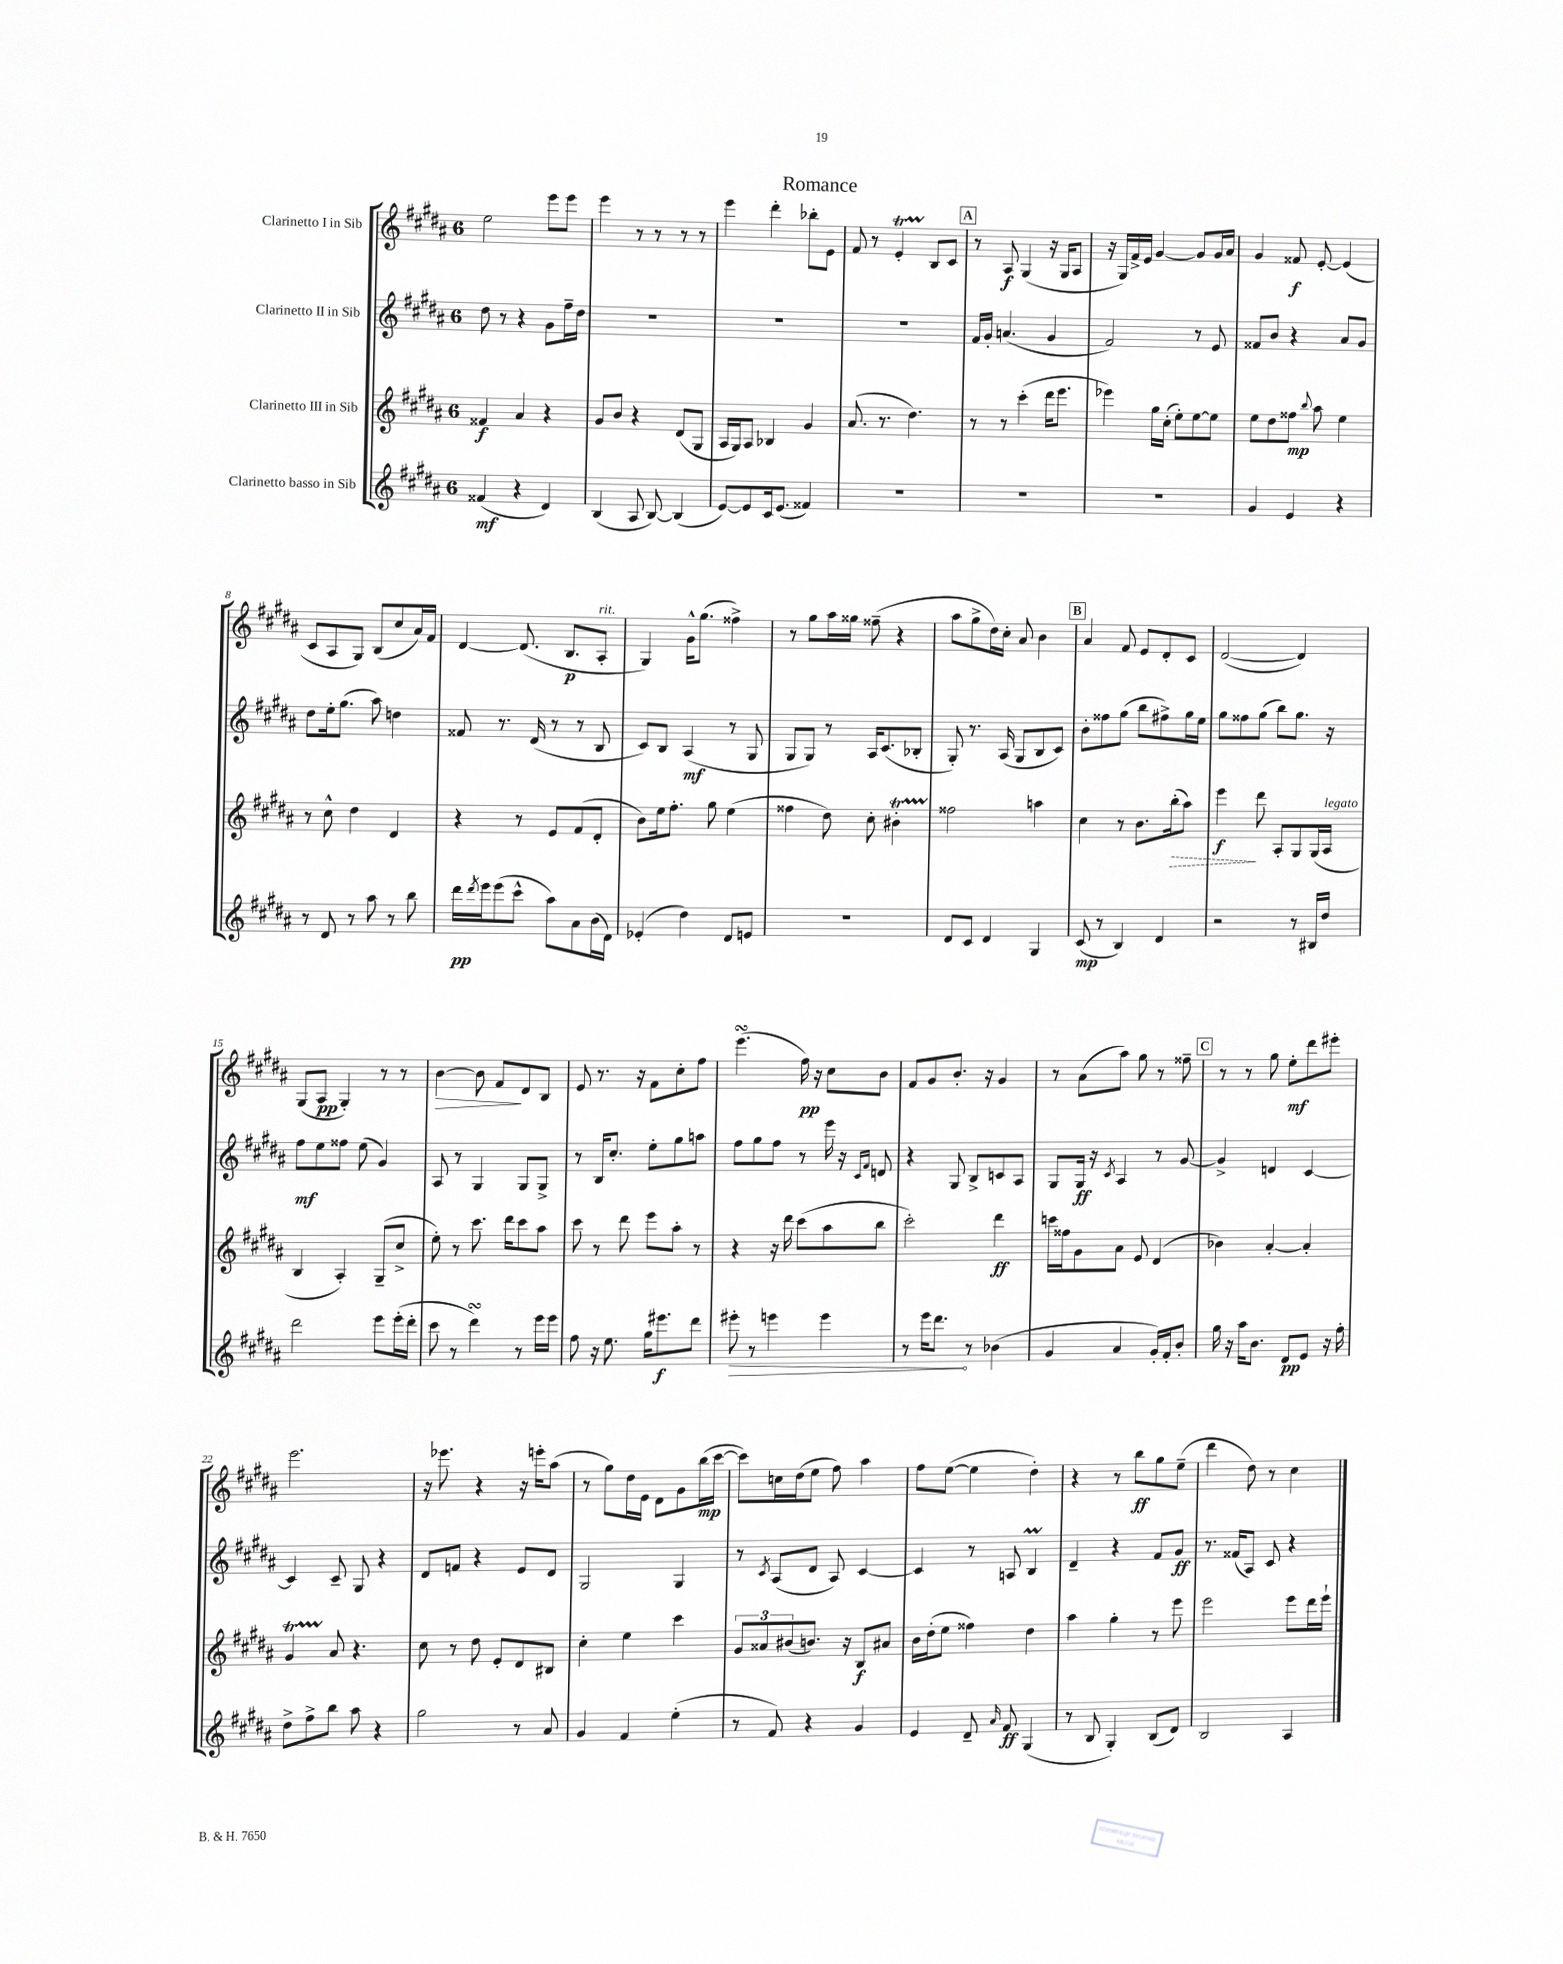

**kern	**dynam	**kern	**dynam	**kern	**dynam	**kern	**dynam
*part4	*part4	*part3	*part3	*part2	*part2	*part1	*part1
*staff4	*staff4	*staff3	*staff3	*staff2	*staff2	*staff1	*staff1
*I"Clarinetto basso in Sib	*	*I"Clarinetto III in Sib	*	*I"Clarinetto II in Sib	*	*I"Clarinetto I in Sib	*
*clefG2	*	*clefG2	*	*clefG2	*	*clefG2	*
*k[f#c#g#d#a#]	*	*k[f#c#g#d#a#]	*	*k[f#c#g#d#a#]	*	*k[f#c#g#d#a#]	*
*M6/8	*	*M6/8	*	*M6/8	*	*M6/8	*
=1	=1	=1	=1	=1	=1	=1	=1
(4f##X/	mf	4f##X/	f	8dd#\	.	2ee\	.
.	.	.	.	8r	.	.	.
4r	.	4a#/	.	4r	.	.	.
4d#/)	.	4r	.	8g#\L	.	8eee\L	.
.	.	.	.	16ff#~\L	.	8eee\J	.
.	.	.	.	16dd#\JJ	.	.	.
=2	=2	=2	=2	=2	=2	=2	=2
(4B/	.	8g#/L	.	2.r	.	4eee\	.
.	.	8b/J	.	.	.	.	.
8A#/	.	4r	.	.	.	8r	.
[8B/)	.	.	.	.	.	8r	.
(4B/]	.	(8d#/L	.	.	.	8r	.
.	.	8G#/J	.	.	.	8r	.
=3	=3	=3	=3	=3	=3	=3	=3
[8e/L)	.	16A#/LL	.	2.r	.	4eee\	.
.	.	16G#/J)	.	.	.	.	.
8e/]	.	8A#/J	.	.	.	.	.
16c#/k	.	4B-X/	.	.	.	4ddd#'\	.
(8.e/J	.	.	.	.	.	.	.
4f##X/)	.	4g#/	.	.	.	8bb-X'\L	.
.	.	.	.	.	.	8e\J	.
=4	=4	=4	=4	=4	=4	=4	=4
2.r	.	(8.a#/	.	2.r	.	8f#/	.
.	.	.	.	.	.	8r	.
.	.	8.r	.	.	.	.	.
.	.	.	.	.	.	4eT'/	.
.	.	4.dd#\)	.	.	.	.	.
.	.	.	.	.	.	8B/L	.
.	.	.	.	.	.	8c#/J	.
!!LO:REH:place=s1:t=A
=5	=5	=5	=5	=5	=5	=5	=5
2.r	.	8r	.	16f#/LL	.	8r	.
.	.	.	.	16g#'/JJ	.	.	.
.	.	8r	.	(4.an/	.	8A#/	f
.	.	(4ccc#'\	.	.	.	(4G#/	.
.	.	16ddd#\KL	.	4g#/	.	16r	.
.	.	8.eee\J	.	.	.	16G#/KL	.
.	.	.	.	.	.	8A#/J	.
=6	=6	=6	=6	=6	=6	=6	=6
2.r	.	4eee-X\)	.	2f#/)	.	16r	.
.	.	.	.	.	.	16G#/LL)	.
.	.	.	.	.	.	16f#^/	.
.	.	.	.	.	.	16e/JJ	.
.	.	16gg#\LL	.	.	.	[4g#/	.
.	.	(16cc#'\JJ	.	.	.	.	.
.	.	8ee'\L)	.	.	.	.	.
.	.	[8ee\	.	8r	.	8g#/L]	.
.	.	8ee\J]	.	8e/	.	16g#/L	.
.	.	.	.	.	.	16a#/JJ	.
=7	=7	=7	=7	=7	=7	=7	=7
4g#/	.	8ee\L	.	8f##X/L	.	4g#/	.
.	.	8dd#\	.	8b/J	.	.	.
4e/	.	8ff##X\J	mp	4r	.	8f##X/	f
.	.	8qqbb/	.	.	.	.	.
.	.	8aa#\	.	.	.	[8e'/	.
4r	.	4ee\	.	8a#/L	.	(4e/]	.
.	.	.	.	8g#/J	.	.	.
!!LO:LB:g=z
=8	=8	=8	=8	=8	=8	=8	=8
8r	.	8r	.	8dd#\L	.	8c#/L	.
8d#/	.	8cc#^^\	.	16ee'\k	.	8A#/	.
.	.	.	.	(8.gg#\J	.	.	.
8r	.	4dd#\	.	.	.	8G#/J)	.
8aa#\	.	.	.	8aa#\)	.	(8B/L	.
8r	.	4d#/	.	4ddn\	.	8cc#/	.
8bb\	.	.	.	.	.	16a#/L)	.
.	.	.	.	.	.	16f#/JJ	.
=9	=9	=9	=9	=9	=9	=9	=9
16ddd#\LL	pp	4r	.	8f##X/	.	[4d#/	.
8qddd#/	.	.	.	.	.	.	.
16eee\J	.	.	.	.	.	.	.
(8eee\	.	.	.	8.r	.	.	.
8ccc#^^\J	.	8r	.	.	.	(8.d#/]	.
.	.	.	.	(16d#/	.	.	.
8aa#\L)	.	8e/L	.	8r	.	.	.
.	.	.	.	.	.	8.B/L	p
8a#\	.	(8f#/	.	8r	.	.	.
!	!	!	!	!	!	!LO:TX:a:i:t=rit.	!
(16b\L	.	8d#'/J	.	8B/	.	8A#'/J	.
16d#\JJ)	.	.	.	.	.	.	.
=10	=10	=10	=10	=10	=10	=10	=10
(4e-X'/	.	8b\L)	.	8c#/L)	.	4G#/)	.
.	.	16ee\k	.	8B/J	.	.	.
.	.	8.ff#'\J	.	.	.	.	.
4dd#\)	.	.	.	(4A#/	mf	16g#^^\KL	.
.	.	.	.	.	.	(8.gg#\J	.
.	.	8gg#\	.	.	.	.	.
8d#/L	.	(4ee\	.	8r	.	4ff##X^\)	.
8en/J	.	.	.	8G#/	.	.	.
=11	=11	=11	=11	=11	=11	=11	=11
2.r	.	4ff##X\	.	8G#/L	.	8r	.
.	.	.	.	8G#/J)	.	8gg#\L	.
.	.	8dd#\)	.	8r	.	16aa#\L	.
.	.	.	.	.	.	16gg##X\JJ	.
.	.	8cc#'\	.	16A#/KL	.	(8ff##X~\	.
.	.	.	.	(8.c#/	.	.	.
.	.	4b#Xt'\	.	.	.	4r	.
.	.	.	.	8B-X'/J	.	.	.
=12	=12	=12	=12	=12	=12	=12	=12
8d#/L	.	2ff##X\	.	8G#'/)	.	8aa#\L	.
8c#/J	.	.	.	8.r	.	8gg#^\	.
4d#/	.	.	.	.	.	16dd#\L)	.
.	.	.	.	(16A#/	.	16cc#'\JJ	.
.	.	.	.	8G#/L	.	8a#/	.
4G#/	.	4aan\	.	8B/	.	4b\	.
.	.	.	.	8c#/J)	.	.	.
!!LO:REH:place=s1:t=B
=13	=13	=13	=13	=13	=13	=13	=13
(8c#/	mp	4cc#\	.	8b'\L	.	4a#/	.
8r	.	.	.	8ff##X\	.	.	.
4B/)	.	8r	.	(8gg#\J	.	8f#/	.
.	.	8.b\L	.	8bb\L	.	8e/L	.
4d#/	.	.	.	8ff#X^\)	.	8d#'/	.
!	!	!	!LO:HP:b	!	!	!	!
.	.	(16bb'\k	>	.	.	.	.
.	.	8aa#\J)	.	16gg#\L	.	8c#/J	.
.	.	.	.	16ee\JJ	.	.	.
=14	=14	=14	=14	=14	=14	=14	=14
2r	.	4eee\	f	8gg#\L	.	([2d#/	.
.	.	.	.	8ff##X\	.	.	.
.	.	8ddd#\	]	(8gg#\J	.	.	.
.	.	8A#'/L	.	8bb\L)	.	.	.
8r	.	8G#/	.	8.gg#\J	.	4d#/])	.
16B#X/LL	.	(16G#/L	.	.	.	.	.
!	!	!LO:TX:a:i:t=legato	!	!	!	!	!
16dd#/JJ	.	16A#/JJ	.	16r	.	.	.
!!LO:LB:g=z
=15	=15	=15	=15	=15	=15	=15	=15
2ddd#\	.	4B/	.	8ff#\L	mf	(8G#/L	.
.	.	.	.	8ee\	.	8A#/J	pp
.	.	4A#'/)	.	8ff##X\J	.	4G#'/)	.
.	.	.	.	(8ee\	.	.	.
8eee\L	.	(8G#~/L	.	4g#/)	.	8r	.
(16eee'\L	.	8cc#^/J	.	.	.	8r	.
16ddd#'\JJ	.	.	.	.	.	.	.
=16	=16	=16	=16	=16	=16	=16	=16
!	!	!	!	!	!	!	!LO:HP:b
8ccc#\	.	8ee'\)	.	8A#/	.	[4b\	>
8r	.	8r	.	8r	.	.	.
4ddd#sSsS\)	.	8.ccc#\	.	4G#/	.	8b\]	.
.	.	.	.	.	.	8f#/L	.
.	.	16ddd#\KL	.	.	.	.	.
8r	.	8ccc#\	.	8G#/L	.	8d#/	]
16eee\LL	.	8aa#\J	.	8G#^/J	.	8B/J	.
16eee\JJ	.	.	.	.	.	.	.
=17	=17	=17	=17	=17	=17	=17	=17
8ff#\	.	8ccc#\	.	8r	.	8e/	.
16r	.	8r	.	16B/KL	.	8.r	.
8.ee\	.	.	.	8.cc#'/J	.	.	.
.	.	8ddd#\	.	.	.	.	.
.	.	.	.	.	.	16r	.
16gg#\KL	.	8eee\L	.	8ee'\L	.	8f#\L	.
8.eee#X\	f	.	.	.	.	.	.
.	.	8aa#'\J	.	8gg#\	.	8cc#'\	.
8ddd#\J	.	8r	.	8aan\J	.	8ff#\J	.
=18	=18	=18	=18	=18	=18	=18	=18
!	!LO:HP:b	!	!	!	!	!	!
8eee#X'\	>	4r	.	8ff#\L	.	(4.eeesSSs\	.
8r	.	.	.	8gg#\	.	.	.
4eeen\	.	16r	.	8ff#\J	.	.	.
.	.	16ddd#\	.	.	.	.	.
.	.	(8ccc#\L	.	8r	.	16ff#\)	pp
.	.	.	.	.	.	16r	.
4eee\	.	8aa#\	.	16eee\	.	8cc#\L	.
.	.	.	.	16r	.	.	.
.	.	.	.	16qqc#/LL	.	.	.
.	.	.	.	16qqf#/JJ	.	.	.
.	.	8bb\J	.	8dn/	.	8b\J	.
=19	=19	=19	=19	=19	=19	=19	=19
8r	.	2ccc#'\)	.	4r	.	8f#/L	.
16eee\KL	.	.	.	.	.	8g#/	.
8.ddd#\J	.	.	.	.	.	.	.
.	.	.	.	8G#/	.	8.b'/J	.
8r	]	.	.	8B^/L	.	.	.
.	.	.	.	.	.	16r	.
(4b-X\	.	4ddd#\	ff	8cn/	.	4g#/	.
.	.	.	.	8A#/J	.	.	.
=20	=20	=20	=20	=20	=20	=20	=20
4g#/	.	16cccn\LL	.	8G#/L	.	8r	.
.	.	16ff##X\J	.	.	.	.	.
.	.	8g#\	.	16G#/Jk	ff	(8a#\L	.
.	.	.	.	16r	.	.	.
.	.	.	.	8qc#/	.	.	.
4a#/	.	8a#\J	.	4A#/	.	8aa#\J)	.
.	.	8e/	.	.	.	8gg#\	.
16g#'/LL)	.	(4d#/	.	8r	.	8r	.
16f#'/J	.	.	.	.	.	.	.
8b'/J	.	.	.	[8g#/	.	8ff##X~\	.
!!LO:REH:place=s1:t=C
=21	=21	=21	=21	=21	=21	=21	=21
16gg#\	.	4b-X\)	.	4g#^/]	.	8r	.
16r	.	.	.	.	.	.	.
16aa#\KL	.	.	.	.	.	8r	.
8.b\J	.	.	.	.	.	.	.
.	.	[4a#'/	.	4dn/	.	8gg#\	.
8d#/L	pp	.	.	.	.	8ee'\L	mf
8e/J	.	4a#'/]	.	[4c#/	.	8ddd#\	.
16r	.	.	.	.	.	8eee#X'\J	.
16ff#'\	.	.	.	.	.	.	.
!!LO:LB:g=z
=22	=22	=22	=22	=22	=22	=22	=22
8dd#^\L	.	4g#T/	.	4c#/]	.	2.eee\	.
8ff#^\	.	.	.	.	.	.	.
8bb\J	.	8a#/	.	8c#~/	.	.	.
8aa#\	.	4.r	.	8G#/	.	.	.
4r	.	.	.	4r	.	.	.
=23	=23	=23	=23	=23	=23	=23	=23
2gg#\	.	8cc#\	.	8d#/L	.	16r	.
.	.	.	.	.	.	8.eee-X\	.
.	.	8r	.	8fn/J	.	.	.
.	.	8dd#\	.	4r	.	4r	.
.	.	8e'/L	.	.	.	.	.
8r	.	8d#/	.	8e/L	.	16r	.
.	.	.	.	.	.	16eeen'\KL	.
8a#/	.	8B#X/J	.	8d#/J	.	(8aa#\J	.
=24	=24	=24	=24	=24	=24	=24	=24
4g#/	.	4cc#'\	.	2G#/	.	8r	.
.	.	.	.	.	.	8gg#\L)	.
4f#/	.	4ee\	.	.	.	16dd#\L	.
.	.	.	.	.	.	16e\JJ	.
.	.	.	.	.	.	8d#\L	.
(4ee'\	.	4ccc#\	.	4G#/	.	8g#\	.
.	.	.	.	.	.	(16bb\L	mp
.	.	.	.	.	.	[16ccc#\JJ	.
=25	=25	=25	=25	=25	=25	=25	=25
8r	.	12g#/L	.	8r	.	8ccc#\L])	.
.	.	12a##X/	.	.	.	.	.
.	.	.	.	8qc#/	.	.	.
8f#/)	.	.	.	(8A#/L	.	16ccn\L	.
.	.	(12b#X/	.	.	.	.	.
.	.	.	.	.	.	(16dd#\J	.
4r	.	8.bn/J)	.	8d#/J	.	8ee\J	.
.	.	.	.	8A#/)	.	8ff#\)	.
.	.	16r	.	.	.	.	.
4g#/	.	8B/L	f	[4c#/	.	4aa#\	.
.	.	8a#X/J	.	.	.	.	.
=26	=26	=26	=26	=26	=26	=26	=26
4e/	.	16b\LL	.	4c#/]	.	8ff#\L	.
.	.	(16dd#'\J	.	.	.	.	.
.	.	8ee\J	.	.	.	([8ee\J	.
8d#~/	.	4ff##X\)	.	8r	.	4ee\]	.
16qqa#/	.	.	.	.	.	.	.
8f#/	ff	.	.	8An/	.	.	.
(4G#/	.	4dd#\	.	4BM/	.	4dd#'\)	.
=27	=27	=27	=27	=27	=27	=27	=27
8r	.	4aa#\	.	4d#~/	.	4r	.
8B/	.	.	.	.	.	.	.
4G#'/)	.	4gg#'\	.	4r	.	8r	.
.	.	.	.	.	.	8bb\L	ff
(8B/L	.	8r	.	8f#/L	.	8gg#\	.
8d#/J)	.	8eee\	.	8g#/J	ff	(8ee~\J	.
=28	=28	=28	=28	=28	=28	=28	=28
2B/	.	2eee\	.	8.r	.	4ddd#\	.
.	.	.	.	(16f##X/KL	.	.	.
.	.	.	.	8A#/J)	.	8dd#\)	.
.	.	.	.	8c#/	.	8r	.
4A#/	.	8eee\L	.	4r	.	4cc#\	.
.	.	16ddd#\L	.	.	.	.	.
.	.	16eee`\JJ	.	.	.	.	.
==	==	==	==	==	==	==	==
*-	*-	*-	*-	*-	*-	*-	*-
